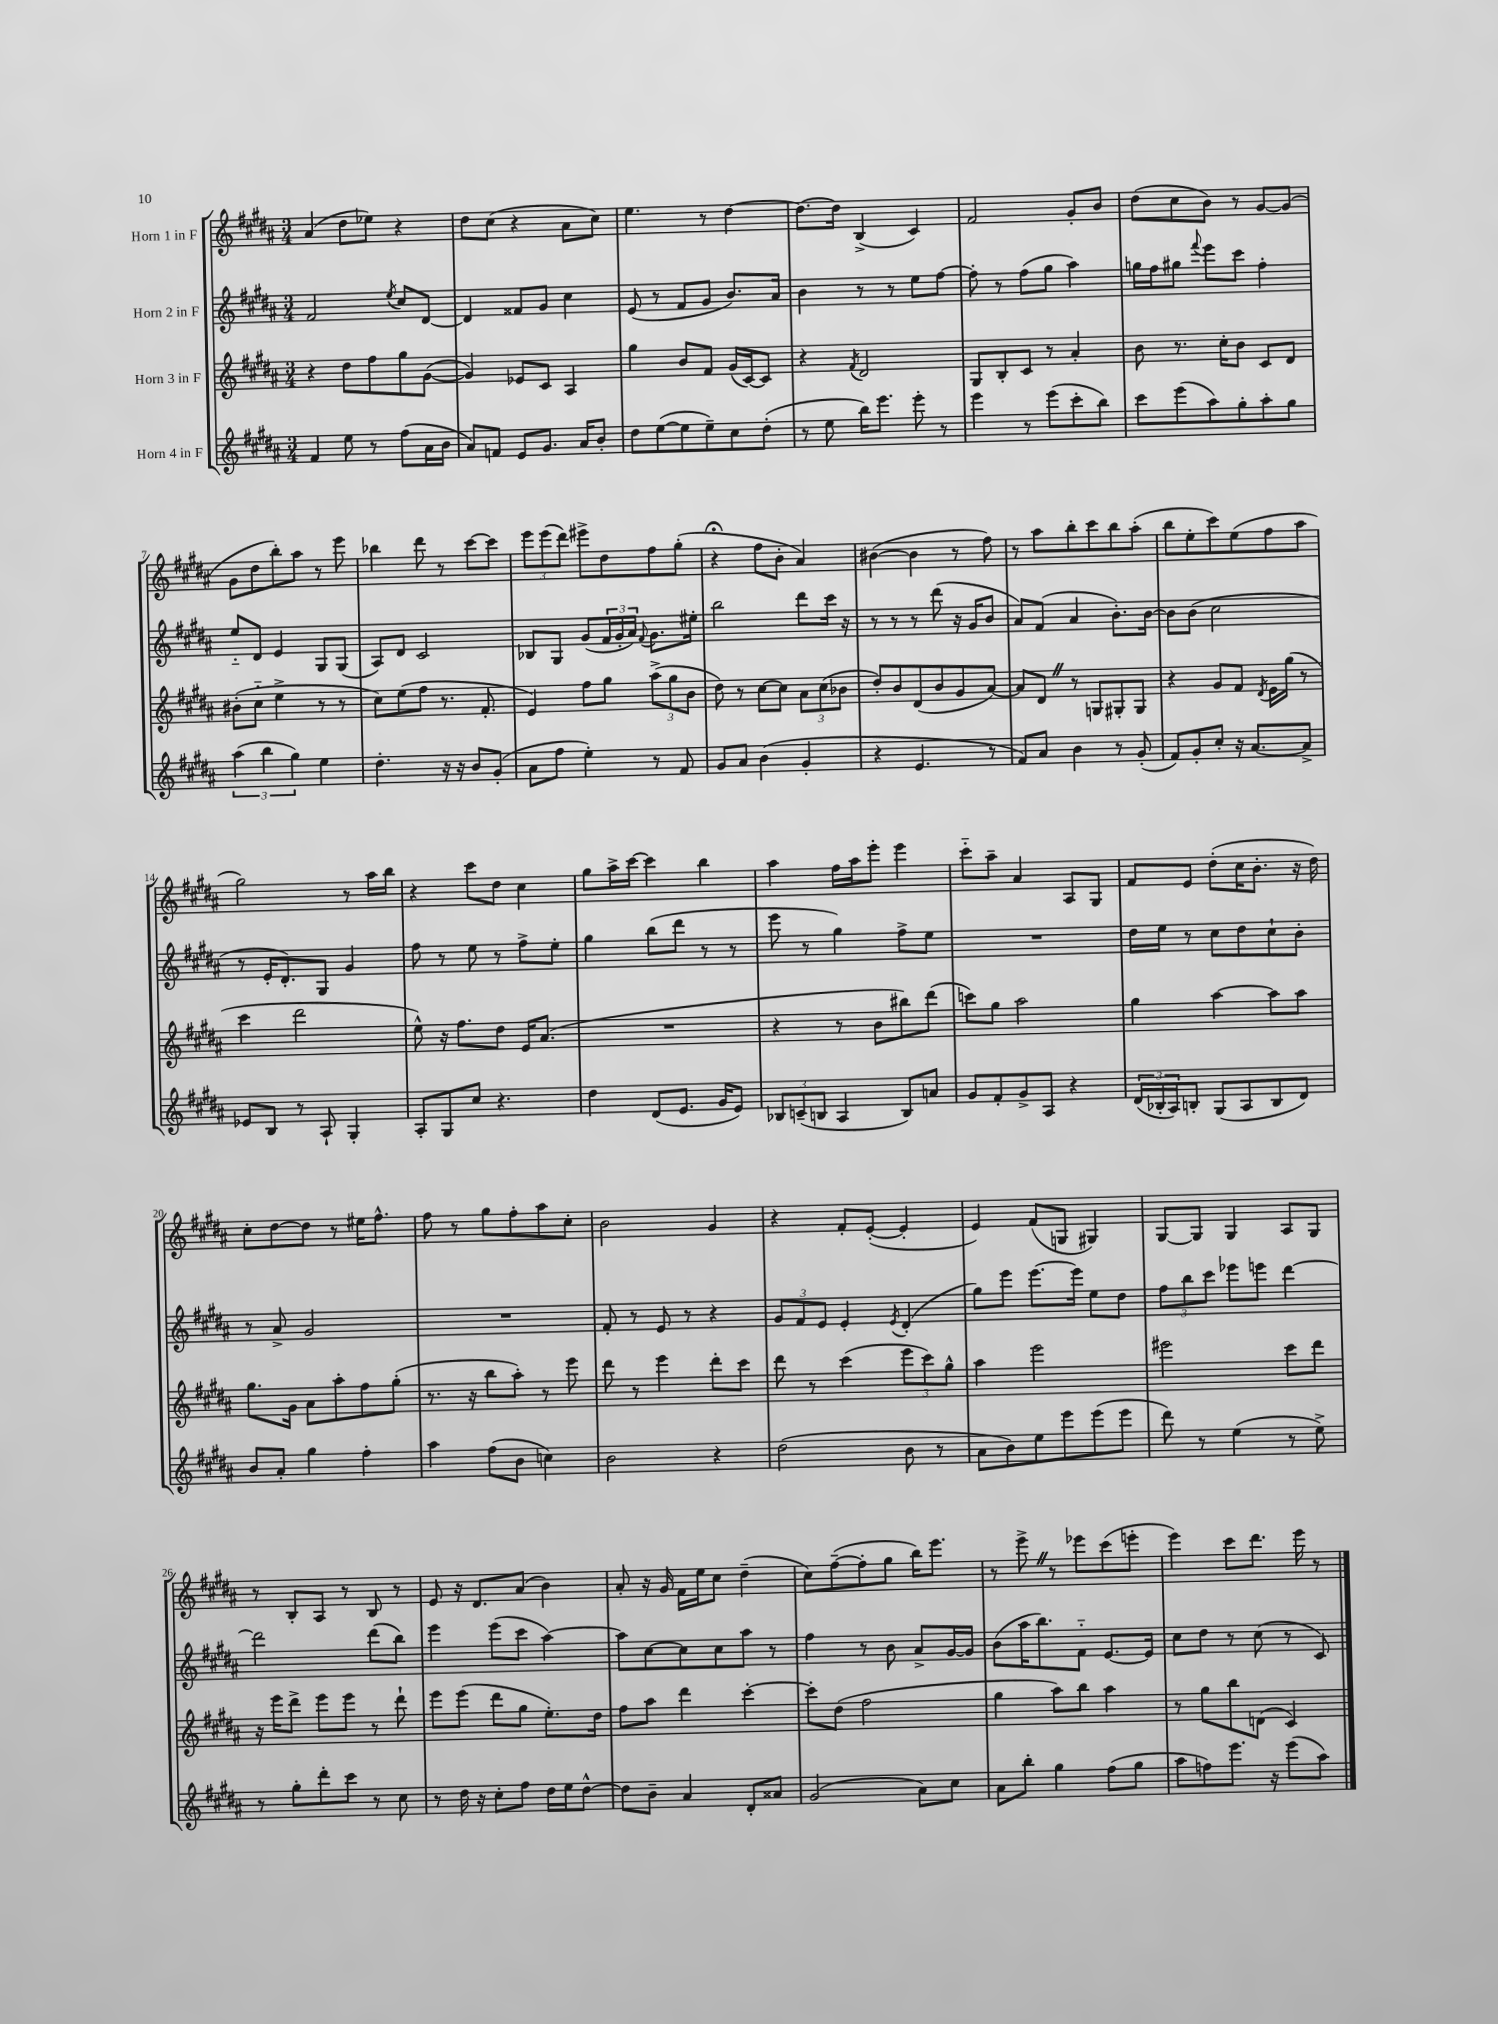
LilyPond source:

<<
\new StaffGroup <<
\new Staff = "s0" \with { instrumentName = "Horn 1 in F" } {
    \clef treble \key b \major \numericTimeSignature \time 3/4
    ais'4( dis''8 ees''8) r4 |
    dis''8 cis''8( r4 ais'8 cis''8) |
    e''4. r8 dis''4~ |
    dis''8.~ dis''16 b4->( cis'4) |
    fis'2 gis'8-. b'8 |
    dis''8( cis''8 b'8) r8 gis'8~ gis'8( |
    gis'8 dis''8 b''8-.) ais''8 r8 e'''8 |
    bes''4 dis'''8 r8 cis'''8~ cis'''8 |
    \tuplet 3/2 { e'''8 e'''8( dis'''8) } eis'''8-> dis''8 fis''8 gis''8-.( |
    r4\fermata fis''8 b'8-. ais'4) |
    bis'4~( bis'4 r8 fis''8) |
    r8 ais''8 b''8-. cis'''8 b''8 ais''8-.( |
    b''8 e''8-. cis'''8) e''8( fis''8 ais''8 |
    gis''2) r8 ais''16 b''16 |
    r4 cis'''8 dis''8 cis''4 |
    gis''8 ais''16-> cis'''16~ cis'''4 b''4 |
    ais''4 fis''16 ais''16 e'''8-. e'''4 |
    cis'''8-_ ais''8-- ais'4 ais8 gis8 |
    fis'8 e'8 dis''8-.( cis''16 b'8.-. r16 dis''16) |
    cis''8-. dis''8~ dis''8 r8 eis''16 fis''8.-^ |
    fis''8 r8 gis''8 fis''8-. ais''8 cis''8-. |
    b'2 gis'4 |
    r4 fis'8-. e'8~-.( e'4-. |
    e'4) fis'8( g8 gis4) |
    gis8~ gis8 gis4 ais8 gis8 |
    r8 b8-. ais8 r8 b8 r8 |
    e'8 r16 dis'8. ais'8( b'4) |
    ais'8-. r16 gis'16 fis'16 e''16 cis''8 dis''4--( |
    cis''8) fis''8~--( fis''8-. gis''8 b''16) e'''8. |
    r8 e'''8-> \once \override BreathingSign.text = \markup { \musicglyph "scripts.caesura.straight" } \breathe r8 ees'''8 cis'''8( e'''8-. |
    e'''4) cis'''8 dis'''8. e'''16 r8 \bar "|." |
}
\new Staff = "s1" \with { instrumentName = "Horn 2 in F" } {
    \clef treble \key b \major \numericTimeSignature \time 3/4
    fis'2 \acciaccatura { e''8 } cis''8 dis'8~ |
    dis'4 fisis'8 gis'8 cis''4 |
    e'8( r8 fis'8 gis'8 b'8.) ais'16 |
    b'4 r8 r8 e''8 fis''8~ |
    fis''8-. r8 fis''8( gis''8 ais''4) |
    g''16 fis''16 gis''8 \appoggiatura { fis'''8 } e'''8 cis'''8 fis''4-. |
    e''8-_ dis'8 e'4 gis8 gis8( |
    ais8) dis'8 cis'2 |
    bes8 gis8 gis'8( \tuplet 3/2 { fis'16 gis'16-. ais'16) } \appoggiatura { fis'8 } gis'8. eis''16-. |
    b''2 dis'''8 cis'''16 r16 |
    r8 r8 r8 dis'''8( r16 gis'16 b'8 |
    ais'8) fis'8( ais'4 b'8.-.) b'16~ |
    b'8 b'8( cis''2 |
    r8 e'16-. dis'8.-.) gis8 gis'4 |
    fis''8 r8 e''8 r8 fis''8-> e''8-. |
    gis''4 b''8( dis'''8 r8 r8 |
    e'''8 r8 gis''4) fis''8-> e''8 |
    R2. |
    dis''16 e''16 r8 cis''8 dis''8 cis''8-! b'8-. |
    r8 ais'8-> gis'2 |
    R2. |
    fis'8-. r8 e'8 r8 r4 |
    \tuplet 3/2 { gis'8 fis'8 e'8 } e'4-. \acciaccatura { e'8 } dis'4-.( |
    gis''8) e'''8 e'''8.~ e'''16 e''8 dis''8 |
    \tuplet 3/2 { fis''8 b''8 cis'''8 } ees'''8 e'''8 dis'''4~ |
    dis'''2 dis'''8( b''8) |
    e'''4 e'''8( cis'''8 ais''4~) |
    ais''8 cis''8~ cis''8 cis''8 ais''8 r8 |
    fis''4 r8 b'8 ais'8-> gis'16~ gis'16 |
    b'8( ais''16 b''8.) fis'8-_ e'8.~ e'16 |
    cis''8 dis''8 r8 cis''8( r8 cis'8) \bar "|." |
}
\new Staff = "s2" \with { instrumentName = "Horn 3 in F" } {
    \clef treble \key b \major \numericTimeSignature \time 3/4
    r4 dis''8 fis''8 gis''8 gis'8~( |
    gis'4) ees'8 cis'8 ais4 |
    gis''4 b'8 fis'8 gis'16( cis'16~) cis'8 |
    r4 \acciaccatura { fis'8 } dis'2 |
    gis8 b8-. cis'8 r8 ais'4-. |
    b'8 r8. cis''16-. b'8 cis'8 dis'8 |
    bis'8-.( cis''8-_ e''4-> r8 r8 |
    cis''8) e''8( fis''8 r8. fis'8.-. |
    e'4) fis''8 gis''8 \tuplet 3/2 { ais''8->( gis''8 b'8 } |
    dis''8) r8 cis''8~ cis''8 \tuplet 3/2 { ais'8 cis''8( bes'8 } |
    dis''8-.) b'8 dis'8( b'8 gis'8 ais'8~) |
    ais'8 dis'8 \once \override BreathingSign.text = \markup { \musicglyph "scripts.caesura.straight" } \breathe r8 g8 gis8-. gis8 |
    r4 gis'8 fis'8 \acciaccatura { dis'8 } e'16 gis''16( r8 |
    cis'''4 dis'''2 |
    e''8-^) r16 fis''8. dis''8 e'16 ais'8.( |
    R2. |
    r4 r8 b'8 bis''8) dis'''8( |
    c'''8) gis''8 ais''2 |
    gis''4 ais''4~ ais''8 ais''8 |
    gis''8. gis'16 ais'8 ais''8-. fis''8 gis''8-.( |
    r8. r16 b''8 ais''8-.) r8 e'''8 |
    dis'''8 r8 e'''4 dis'''8-. cis'''8 |
    dis'''8 r8 cis'''4( \tuplet 3/2 { e'''8 cis'''8) gis''8-^ } |
    ais''4 e'''2 |
    eis'''2 cis'''8 dis'''8 |
    r16 e'''16 dis'''8-> e'''8 e'''8 r8 dis'''8-! |
    e'''8 e'''8( dis'''8 gis''8 e''8.-.) dis''16 |
    fis''8 ais''8 dis'''4 cis'''4~-. |
    cis'''8-. dis''8( fis''2 |
    gis''4 ais''8) b''8 ais''4 |
    r8 gis''8 b''8 d'8( cis'4) \bar "|." |
}
\new Staff = "s3" \with { instrumentName = "Horn 4 in F" } {
    \clef treble \key b \major \numericTimeSignature \time 3/4
    fis'4 e''8 r8 fis''8( ais'16 b'16 |
    ais'8) f'8 e'8 gis'8. ais'16 b'8-. |
    dis''8 e''8~( e''8 e''8--) cis''8 dis''8-.( |
    r8 e''8 b''16) e'''8. e'''8-. r8 |
    e'''4 r8 e'''8( cis'''8-. b''8) |
    cis'''8 e'''8( ais''8) gis''8-. ais''8-. gis''8 |
    \tuplet 3/2 { ais''4( b''4 gis''4) } e''4 |
    dis''4.-. r16 r16 b'8 gis'8-.( |
    ais'8 fis''8 e''4-.) r8 fis'8 |
    gis'8 ais'8 b'4( gis'4-. |
    r4 e'4. r8 |
    fis'8) ais'8 b'4 r8 gis'8-.( |
    fis'8) gis'8-. cis''8-. r16 ais'8.~ ais'8-> |
    ees'8 b8 r8 ais8-! gis4-. |
    ais8-. gis8 cis''8 r4. |
    dis''4 dis'8( e'8. gis'16 e'8) |
    \tuplet 3/2 { bes8 c'8--( b8 } ais4 b8) a'8 |
    gis'8 fis'8-. gis'8-> ais8 r4 |
    \tuplet 3/2 { dis'16( bes16-. ais16) } b8-. gis8( ais8 b8 dis'8) |
    b'8 ais'8-. gis''4 fis''4-. |
    ais''4 fis''8( b'8 c''4) |
    b'2 r4 |
    dis''2( b'8 r8 |
    ais'8 b'8) e''8 e'''8 e'''8( e'''8 |
    dis'''8) r8 e''4( r8 e''8->) |
    r8 gis''8-. dis'''8-. cis'''8 r8 cis''8 |
    r8 dis''16 r16 cis''8-. fis''8 dis''16 e''16 dis''8~-^ |
    dis''8 b'8-- ais'4 dis'8-. aisis'8 |
    gis'2( ais'8) cis''8 |
    ais'8 b''8-. gis''4 fis''8( gis''8 |
    ais''8 f''8) e'''8. r16 e'''8( ais''8) \bar "|." |
}
>>
>>
